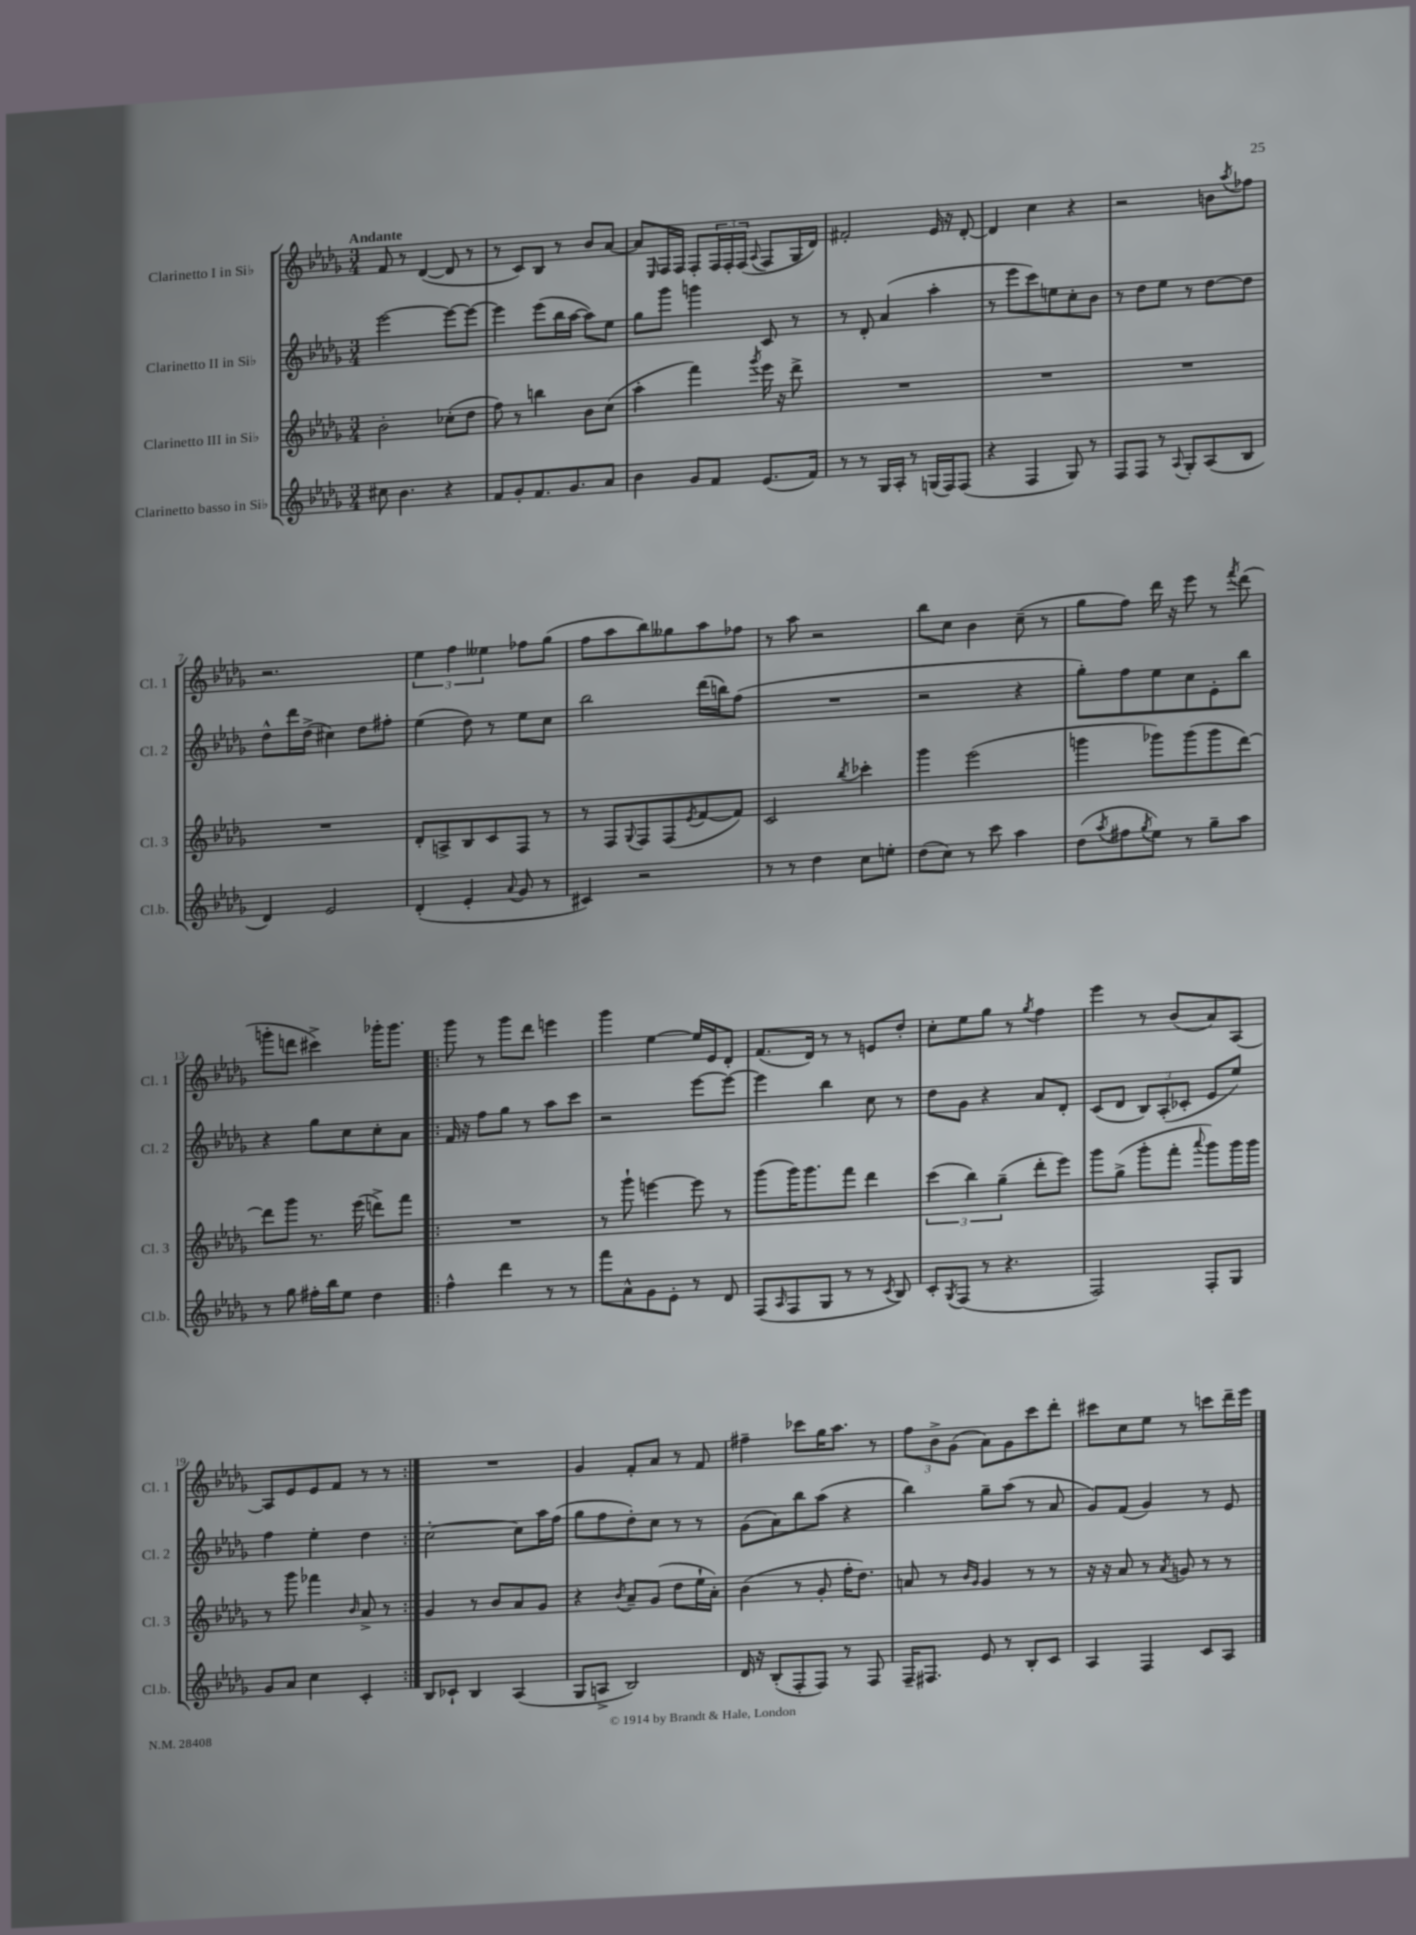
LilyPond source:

<<
\new StaffGroup <<
\new Staff = "s0" \with { instrumentName = "Clarinetto I in Sib" shortInstrumentName = "Cl. 1" } {
    \clef treble \key des \major \numericTimeSignature \time 3/4 \tempo "Andante"
    f'8 r8 des'4~( des'8 r8 |
    r8 c'8) bes8 r8 bes'8 aes'8~ |
    aes'8 \grace { ees16 } f16 f16 f8-. \tuplet 3/2 { f16 f16-. f16( } \appoggiatura { aes8 } f8 ges16 des'16) |
    fis'2-. ees'16 r16 des'8~-. |
    des'4 c''4 r4 |
    r2 b'8 \acciaccatura { aes''8 } fes''8 |
    r2. |
    \tuplet 3/2 { ees''4 f''4 eeses''4 } fes''8 ges''8( |
    f''8 aes''8 bes''8) geses''8 aes''8 fes''8 |
    r8 aes''8 r2 |
    bes''8 c''8 bes'4 c''8--( r8 |
    ges''8 f''8) des'''16 r16 ees'''8 r8 \acciaccatura { f'''8 } des'''8( |
    g'''8-. d'''8 cis'''4->) ges'''16-. ges'''8. |
    \repeat volta 2 { ges'''8 r8 ges'''8 des'''8 e'''4 |
    ges'''4 ees''4~ ees''16 ees'16 des'8-. |
    f'8.( des'16) r8 r8 e'8 des''8-. |
    c''8-. ees''8 ges''8 r8 \acciaccatura { ges''8 } f''4 |
    ees'''4 r8 bes'8( aes'8) aes8~ |
    aes8 ees'8 ees'8 f'8 r8 r8 | }
    R2. |
    ges'4 f'8-. aes'8 r8 f'8 |
    fis''4-- ces'''8 ges''16 aes''8. r8 |
    \tuplet 3/2 { f''8 bes'8-> ges'8( } aes'8) ges'8 c'''8 des'''8-. |
    cis'''8 c''8 ees''8 r8 c'''8 des'''16-- ees'''16 \bar "|." |
}
\new Staff = "s1" \with { instrumentName = "Clarinetto II in Sib" shortInstrumentName = "Cl. 2" } {
    \clef treble \key des \major \numericTimeSignature \time 3/4
    ees'''2~ ees'''8~ ees'''8~ |
    ees'''4 ees'''8( bes''16 aes''16~ aes''8) ees''8 |
    ges''8 ges'''8 g'''4 c'8 r8 |
    r8 des'8-. aes'4( aes''4-. |
    r8 ees'''8 c'''8) e''8 c''8-. bes'8 |
    r8 des''8 ees''8 r8 des''8~ des''8 |
    des''8-^ des'''16 des''16->( cis''4) des''8 fis''8-. |
    ees''4( des''8) r8 ees''8 c''8 |
    bes''2 des'''16( b''16) f''8( |
    R2. |
    r2 r4 |
    ges''8-.) f''8 ees''8 c''8 ees'8-. bes''8 |
    r4 ges''8 c''8 c''8-. aes'8 |
    \repeat volta 2 { f'16 r16 f''8 ges''8 r8 aes''8 c'''8 |
    r2 ees'''8~ ees'''8~ |
    ees'''4 bes''4 c''8 r8 |
    des''8 ges'8 r4 aes'8 des'8-. |
    c'8( des'8 \tuplet 3/2 { bes8) aes8-.( ces'8-. } ees'8 ees''8) |
    f''4 ees''4-. des''4 | }
    c''2~-. c''8 aes''16 f''16( |
    ges''8 f''8 des''8-.) c''8 r8 r8 |
    ges'8( aes'8) bes''8 aes''8( r4 |
    bes''4) ges''8-- aes''8( r8 aes'8 |
    ges'8) f'8( ges'4) r8 ees'8 \bar "|." |
}
\new Staff = "s2" \with { instrumentName = "Clarinetto III in Sib" shortInstrumentName = "Cl. 3" } {
    \clef treble \key des \major \numericTimeSignature \time 3/4
    bes'2-. ces''8-.( des''8 |
    f''8) r8 b''4 bes'8 c''8( |
    aes''4-. f'''4) \acciaccatura { ges'''8 } ees'''16 r16 des'''8-> |
    R2. |
    R2. |
    R2. |
    R2. |
    des'8-. a8-> bes8 c'8 f8 r8 |
    r8 f8 \appoggiatura { ges8 } f8 f8( \acciaccatura { ees'8 } f'8~ f'8) |
    c'2 \acciaccatura { bes''8 } ces'''4-. |
    ges'''4 ees'''2( |
    g'''4 ges'''8) ges'''8( ges'''8 des'''8~) |
    des'''8 ges'''8 r8. ees'''16( d'''8->) f'''8 |
    \repeat volta 2 { R2. |
    r8 ges'''8-! e'''4~ e'''8 r8 |
    ges'''8( ges'''16) ges'''8. f'''8 des'''4 |
    \tuplet 3/2 { c'''4( bes''4) ges''4--( } des'''8-. ees'''8) |
    ges'''8 ges''8->( ges'''8-. f'''8-. \appoggiatura { aes'''8 } ges'''8) ges'''16 ges'''16 |
    r8 ges'''8 fes'''4 \grace { bes'16 } aes'8-> r8 | }
    ges'4 r8 bes'8 aes'8 ges'8 |
    r4 \acciaccatura { bes'8 } aes'8-- ges'8( des''8 ees''16-! aes'16-.) |
    bes'4( r8 ges'8-. f''16-. des''8.) |
    a'8 r8 \grace { bes'16 ges'16 } ges'4 r8 r8 |
    r16 r16 aes'8 r8 \acciaccatura { aes'8 } g'8 r8 r8 \bar "|." |
}
\new Staff = "s3" \with { instrumentName = "Clarinetto basso in Sib" shortInstrumentName = "Cl.b." } {
    \clef treble \key des \major \numericTimeSignature \time 3/4
    cis''8 bes'4. r4 |
    f'8 ges'8-. f'8. ges'8. aes'8 |
    bes'4 ges'8 f'8 ees'8.( f'16) |
    r8 r8 ges16 aes16-. r8 g16( f16) f8( |
    r4 f4 ges8) r8 |
    f8 f8 r8 \appoggiatura { aes8 } ges8-. aes8( bes8 |
    des'4) ees'2 |
    des'4-.( ees'4-. \appoggiatura { aes'8 } ges'8 r8 |
    cis'4) r2 |
    r8 r8 des''4 c''8 e''8-. |
    des''8( c''8) r8 c'''8 aes''4 |
    des''8( \acciaccatura { aes''8 } fis''8 \acciaccatura { ges''8 } ees''8) r8 ges''8-- aes''8 |
    r8 ges''8 fis''16-. bes''16 ees''8 des''4 |
    \repeat volta 2 { f''4-^ des'''4 r8 r8 |
    f'''8 aes'8-^ ges'8 ees'8-. r8 des'8 |
    f8( \grace { aes16 } f8 ges8 r8 r8 \acciaccatura { c'8 } bes8) |
    c'8-. \acciaccatura { ges8 } f8( r8 r4. |
    f2) f8-. ges8 |
    ges'8 aes'8 c''4 c'4-. | }
    bes8 ces'8-! bes4 aes4( |
    ges8 a8-> bes2) |
    des'16 r16 bes8-.( f8-. f8) r8 f8 |
    f16-- fis8. ees'8 r8 bes8-. c'8 |
    aes4 f4 c'8 aes8 \bar "|." |
}
>>
>>
